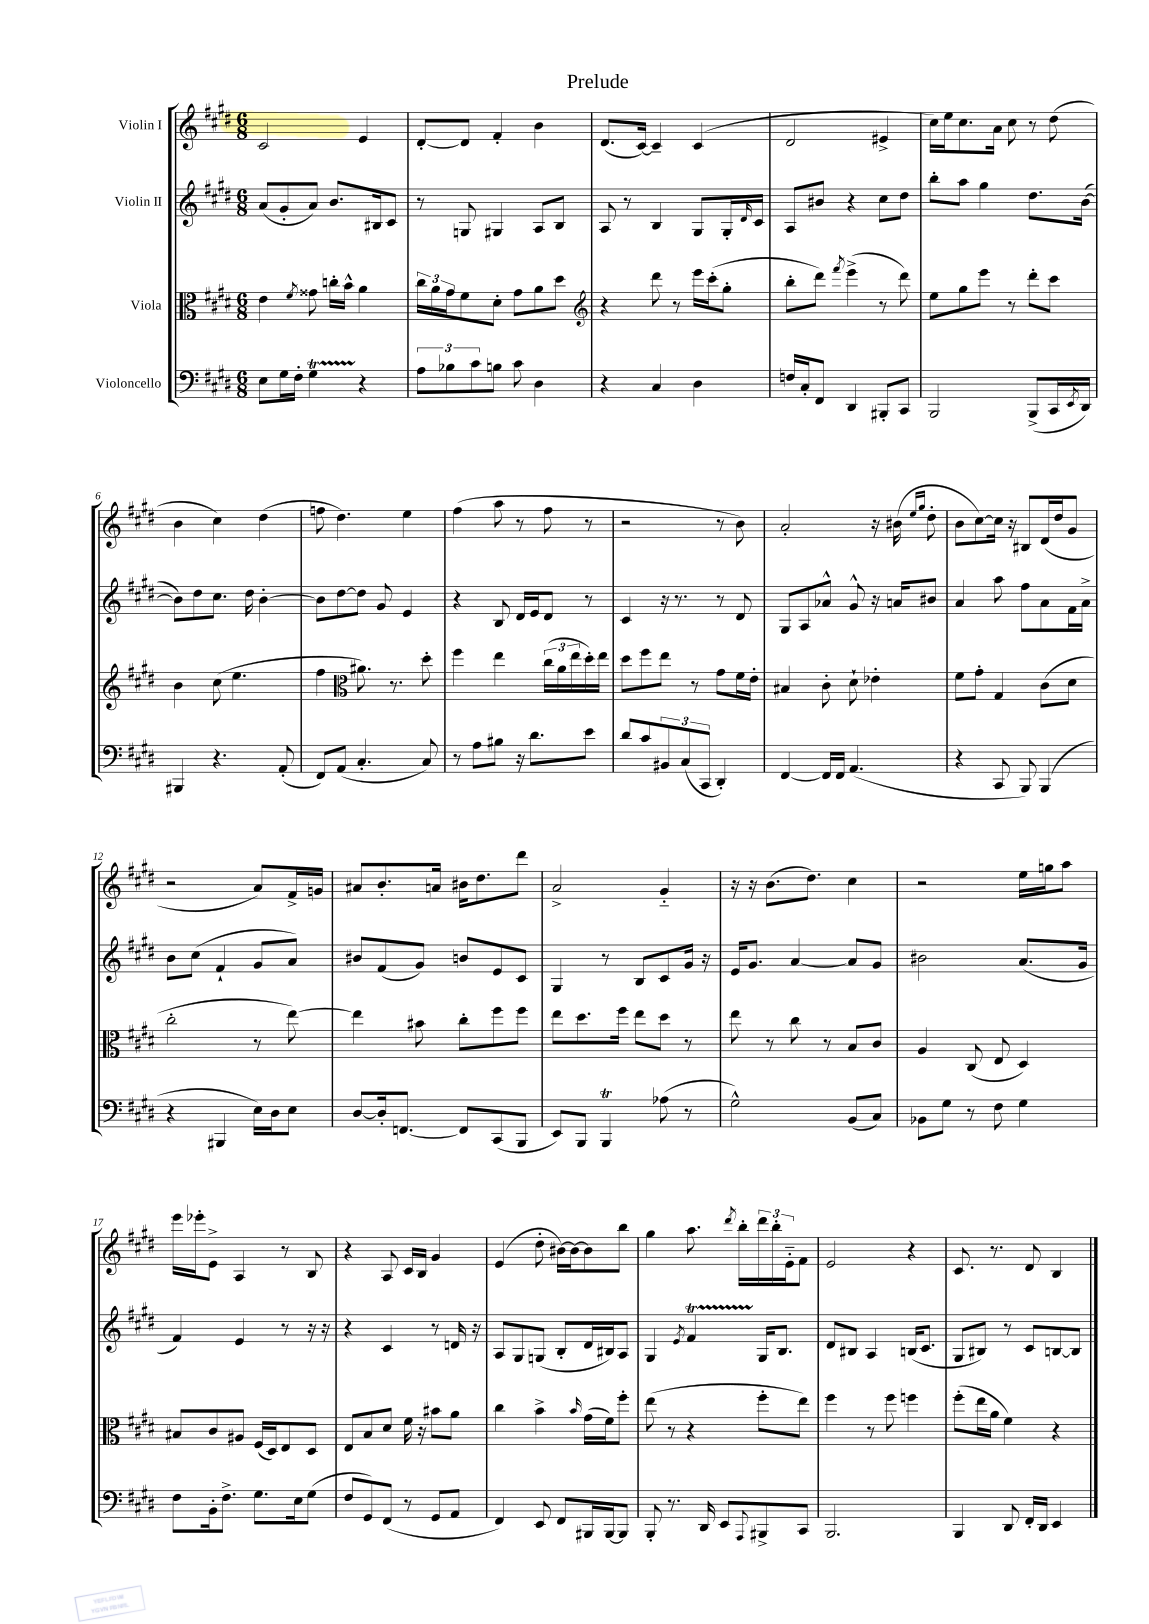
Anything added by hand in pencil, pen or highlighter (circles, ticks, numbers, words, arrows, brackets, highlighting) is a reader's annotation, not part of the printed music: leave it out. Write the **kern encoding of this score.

**kern	**kern	**kern	**kern
*part4	*part3	*part2	*part1
*staff4	*staff3	*staff2	*staff1
*I"Violoncello	*I"Viola	*I"Violin II	*I"Violin I
*clefF4	*clefC3	*clefG2	*clefG2
*k[f#c#g#d#]	*k[f#c#g#d#]	*k[f#c#g#d#]	*k[f#c#g#d#]
*M6/8	*M6/8	*M6/8	*M6/8
=1	=1	=1	=1
8E\L	4e\	(8a/L	2c#/
16G#\L	.	8g#'/	.
16F#'\JJ	.	.	.
.	8qf#/	.	.
4G#t\	8g##X\	8a/J)	.
.	16ccn'\LL	8.b/L	.
.	16b^^\JJ	.	.
4r	4a\	.	4e/
.	.	16B#X/k	.
.	.	8c#/J	.
=2	=2	=2	=2
12A\L	24cc#\LL	8r	[8d#'/L
.	24a\	.	.
12B-X\	24g#\J	.	.
.	8f#\	8Gn/	8d#/J]
12c#\	.	.	.
8Bn\J	8d#'\J	4G#X/	4f#'/
8c#\	8g#\L	.	.
4D#\	8a\	8A/L	4b\
.	8dd#\J	8B/J	.
=3	=3	=3	=3
*	*clefG2	*	*
4r	4r	8A/	(8.d#/L
.	.	8r	.
.	.	.	[16c#/Jk)
4C#/	8ddd#\	4B/	4c#~/]
.	8r	.	.
4D#\	16eee\LL	8G#/L	(4c#/
.	(16ccc#'\J	.	.
.	8gg#'\J	16G#'/L	.
.	.	16qqd#/	.
.	.	16c#/JJ	.
=4	=4	=4	=4
16Fn/LL	8bb'\L	8A/L	2d#/
16C#'/J	.	.	.
8FF#/J	8ddd#\J)	8b#X/J	.
.	8qfff#/	.	.
4DD#/	(4eee^\	4r	.
8BBB#X'/L	8r	8cc#\L	4e#X^/
8CC#/J	8ddd#\)	8dd#\J	.
=5	=5	=5	=5
2BBB/	8ee\L	8bb'\L	16cc#\LL)
.	.	.	16ee\J
.	8gg#\	8aa\J	8.cc#\
.	8eee\J	4gg#\	.
.	.	.	16a\Jk
.	8r	.	8cc#\
(8BBB^/L	8ddd#'\L	8.dd#\L	8r
16CC#/L	8ccc#\J	.	(8dd#\
8qEE/	.	.	.
16DD#/JJ)	.	([16b\Jk	.
!!LO:LB:g=z
=6	=6	=6	=6
4BBB#X/	4b\	8b\L])	4b\
.	.	8dd#\	.
4.r	(8cc#\	8.cc#\J	4cc#\)
.	4.ee\	.	.
.	.	16dd#\	.
.	.	[4b'\	(4dd#\
(8AA'/	.	.	.
=7	=7	=7	=7
8FF#/L)	4ff#\	8b\L]	8ffn\
(8AA/J	.	[8dd#\	4.dd#\)
*	*clefC3	*	*
4.C#'/	8.a#X\)	8dd#\J]	.
.	.	8g#/	.
.	8.r	.	.
.	.	4e/	4ee\
8C#/)	8dd#'\	.	.
=8	=8	=8	=8
8r	4ff#\	4r	(4ff#\
8A\L	.	.	.
8B#X\J	4ee\	8B/	8aa\
16r	.	16d#/LL	8r
8.d#\L	.	16e/J	.
.	(24cc#\LL	8d#/J	8ff#\
.	24a\	.	.
.	24ee\	.	.
8e\J	16dd#'\)	8r	8r
.	16ee\JJ	.	.
=9	=9	=9	=9
8d#/L	8dd#\L	4c#/	2r
8c#/	8ff#\	.	.
12BB#X/	8ee\J	16r	.
.	.	8.r	.
(12C#/	.	.	.
.	8r	.	.
12CC#/J	.	.	.
4DD#'/)	8g#\L	8r	8r
.	16f#\L	8d#/	8b\)
.	16e'\JJ	.	.
=10	=10	=10	=10
[4FF#/	4B#X/	8G#/L	2a'/
.	.	8A/	.
16FF#/LL]	8c#'\	8a-X^^/J	.
16FF#/JJ	.	.	.
(4.AA/	8d#`\	8g#^^/	.
.	4e-X'\	16r	16r
.	.	16an/KL	(16b#X\
.	.	.	16qqee/LL
.	.	.	16qqgg#/JJ
.	.	8b#X/J	8dd#'\
=11	=11	=11	=11
4r	8f#\L	4a/	8b\L
.	8g#'\J	.	[8cc#\)
8CC#/	4G#/	8aa\	16cc#\Jk]
.	.	.	16r
8BBB/)	.	8ff#\L	8B#X/L
(4BBB/	(8c#\L	8a\	(16d#/L
.	.	.	16dd#/J
.	8d#\J	16f#\L	8g#/J
.	.	16a^\JJ	.
!!LO:LB:g=z
=12	=12	=12	=12
4r	2cc#'\	8b\L	2r
.	.	(8cc#\J	.
4BBB#X/	.	4f#`/	.
16E\LL)	8r	8g#/L	8a/L)
16D#\J	.	.	.
8E\J	[8ee\)	8a/J)	16f#^/L
.	.	.	16gn/JJ
=13	=13	=13	=13
[8D#/L	4ee\]	8b#X/L	8a#X/L
16D#'/k]	.	(8f#/	8.b'/
[8.FFn/J	.	.	.
.	8b#X\	8g#/J)	.
.	.	.	16an/Jk
8FF/L]	8cc#'\L	8bn/L	16b#X\KL
.	.	.	8.dd#\
(8CC#/	8ff#\	8e/	.
8BBB/J	8ff#\J	8c#/J	8ddd#\J
=14	=14	=14	=14
8EE/L)	8ee\L	4G#/	2a^/
8BBB/J	8.dd#\	.	.
4BBBT/	.	8r	.
.	16ff#\Jk	.	.
.	8ee\L	8B/L	.
(8A-X\	8dd#\J	8c#/	4g#/
8r	8r	16g#/Jk	.
.	.	16r	.
=15	=15	=15	=15
2G#^^\)	8ee\	16e/KL	16r
.	.	8.g#/J	16r
.	8r	.	(8.b\L
.	8cc#\	[4a/	.
.	.	.	8.dd#\J)
.	8r	.	.
(8BB/L	8B/L	8a/L]	4cc#\
8C#/J)	8c#/J	8g#/J	.
=16	=16	=16	=16
8BB-X\L	4A/	2b#X\	2r
8G#\J	.	.	.
8r	(8C#/	.	.
8F#\	8E/	.	.
4G#\	4D#/)	(8.a/L	16ee\LL
.	.	.	16ggn\J
.	.	.	8aa\J
.	.	16g#/Jk	.
!!LO:LB:g=z
=17	=17	=17	=17
8F#\L	8B#X/L	4f#/)	16eee\LL
.	.	.	16eee-X'\J
16BB'\k	8c#/	.	8e^\J
8.F#^\J	.	.	.
.	8A#X/J	4e/	4A/
8.G#\L	(16F#/LL	.	.
.	16D#/J)	.	.
.	8E/	8r	8r
16E\k	.	.	.
(8G#\J	8D#/J	16r	8B/
.	.	16r	.
=18	=18	=18	=18
8F#/L	8E/L	4r	4r
8GG#/)	8B/	.	.
(8FF#/J	8d#/J	4c#/	8A/
8r	16f#\	.	16c#/LL
.	16r	.	16B/JJ
8GG#/L	8b#X\L	8r	4g#/
8AA/J	8a\J	16dn/	.
.	.	16r	.
=19	=19	=19	=19
4FF#/)	4cc#\	8A/L	(4e/
.	.	8G#/	.
8EE/	4b^\	(8Gn/J	8dd#'\
8FF#/L	.	8B'/L	[16b#X\LL)
.	.	.	16b#\J_
.	16qqb/	.	.
16BBB#X/L	(16g#\LL	16d#/L	8b#\]
[16BBB#/J	16f#\J)	16B#X/J)	.
8BBB#/J]	8ff#'\J	8A/J	8bb\J
=20	=20	=20	=20
8BBB'/	(8ee\	4G#/	4gg#\
8.r	8r	.	.
.	.	8qe/	.
.	4r	4f#T/	8.aa\
16DD#/	.	.	.
8EE/L	.	.	.
.	.	.	8qddd#/
.	.	.	16bb'\LL
8qqAAA/	.	.	.
8BBB#X^/	8ff#'\L	16G#/KL	24ddd#\
.	.	.	24bb'\
.	.	8.B/J	.
.	.	.	24e\J
8CC#/J	8ee\J)	.	8f#\J
=21	=21	=21	=21
2.BBB/	4ff#\	8d#/L	2e/
.	.	8B#X/J	.
.	8r	4A/	.
.	8ff#\	.	.
.	4ffn\	(16Bn/KL	4r
.	.	8.c#/J	.
=22	=22	=22	=22
4BBB/	(8ff#'\L	8G#/L	8.c#/
.	16ee\L	8B#X/J)	.
.	16a\JJ	.	8.r
8DD#/	4f#\)	8r	.
16FF#'/LL	.	8c#/L	8d#/
16DD#/JJ	.	.	.
4EE/	4r	[8Bn/	4B/
.	.	8B/J]	.
==	==	==	==
*-	*-	*-	*-
